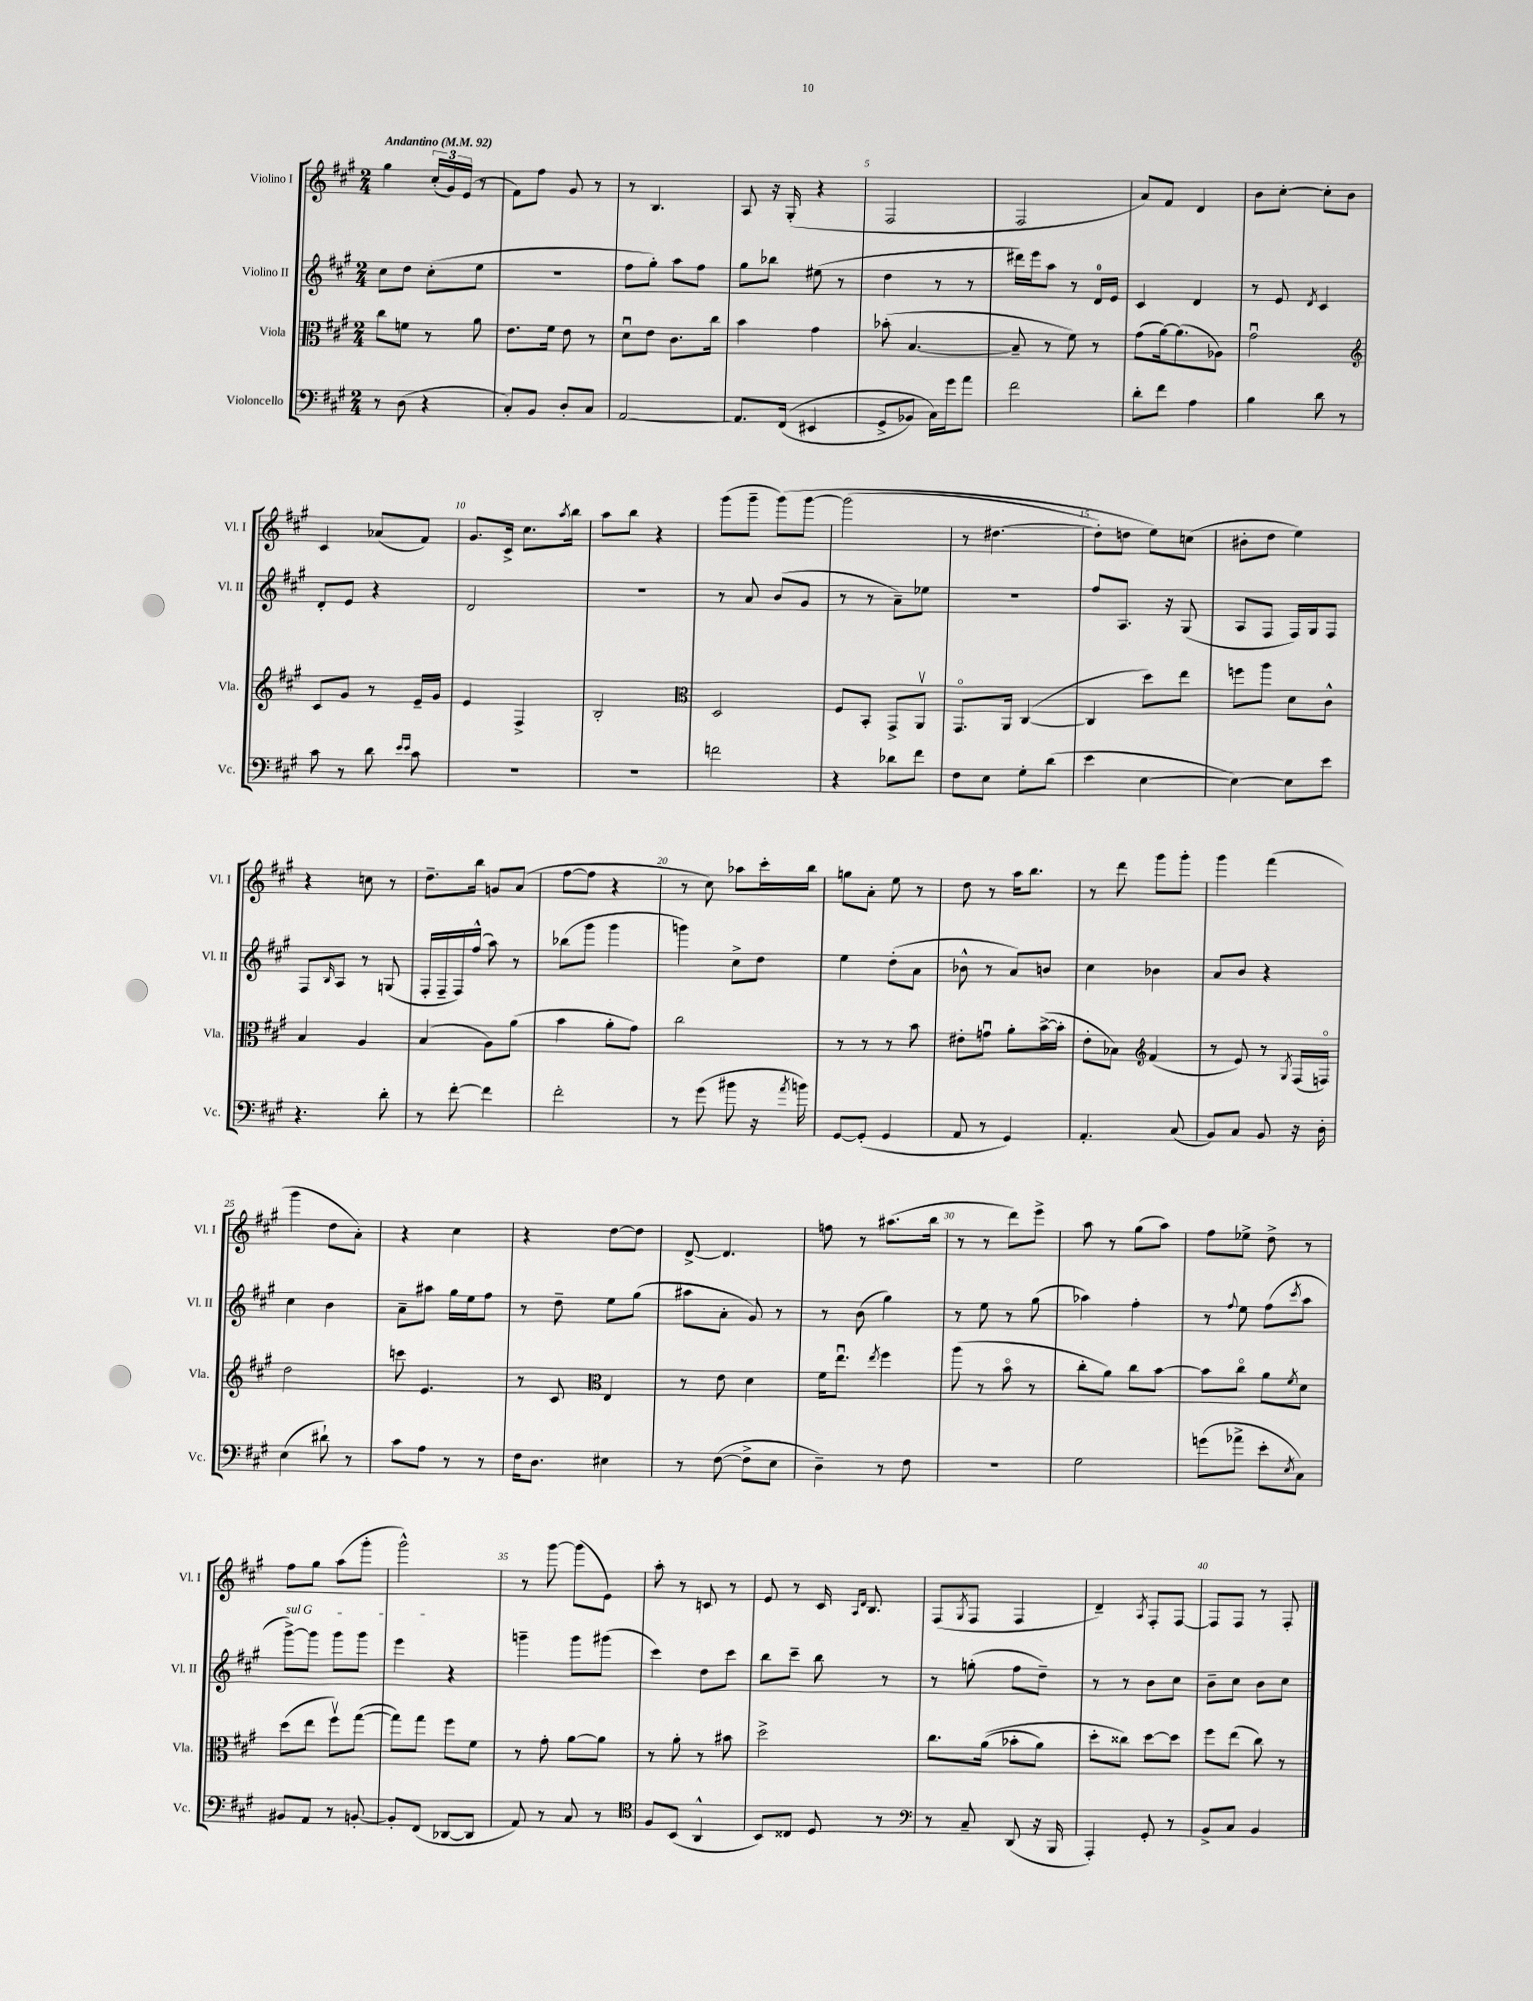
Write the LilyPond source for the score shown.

<<
\new StaffGroup <<
\new Staff = "s0" \with { instrumentName = "Violino I" shortInstrumentName = "Vl. I" } {
    \clef treble \key a \major \numericTimeSignature \time 2/4 \tempo "Andantino" 4 = 92
    gis''4 \tuplet 3/2 { cis''16-.( gis'16) e'16( } r8 |
    fis'8) fis''8 gis'8 r8 |
    r8 b4. |
    a8 r16 gis16-.( r4 |
    fis2 |
    fis2 |
    a'8) fis'8 d'4 |
    b'8 cis''8~-. cis''8-. b'8 |
    cis'4 aes'8( fis'8) |
    gis'8. cis'16-> cis''8. \acciaccatura { a''8 } b''16 |
    a''8 b''8 r4 |
    gis'''8( gis'''8-- gis'''8)\( gis'''8~ |
    gis'''2( |
    r8 dis''4.~ |
    dis''8-.) d''8 e''8\) c''8( |
    bis'8-. d''8 e''4) |
    r4 c''8 r8 |
    d''8.-- b''16 g'8 a'8( |
    fis''8~ fis''8 r4 |
    r8 cis''8) aes''8 cis'''16-. b''16 |
    g''8 a'8-. e''8 r8 |
    d''8 r8 a''16 b''8. |
    r8 d'''8 gis'''8 gis'''8-. |
    gis'''4 fis'''4( |
    gis'''4 d''8 a'8-.) |
    r4 cis''4 |
    r4 d''8~ d''8 |
    d'8~-> d'4. |
    f''8 r8 ais''8.( b''16 |
    r8 r8 d'''8) e'''8-> |
    a''8 r8 gis''8( a''8) |
    fis''8 ees''8-> d''8-> r8 |
    fis''8 gis''8 a''8( gis'''8-. |
    gis'''2-^) |
    r8 gis'''8~ gis'''8( e'8) |
    a''8-. r8 c'8 r8 |
    e'8 r8 cis'16 \grace { a16 d'16 } b8. |
    fis8( \acciaccatura { gis8 } fis8 fis4 |
    d'4--) \acciaccatura { a8 } fis8-. fis8~ |
    fis8 fis8 r8 fis8-. \bar "|." |
}
\new Staff = "s1" \with { instrumentName = "Violino II" shortInstrumentName = "Vl. II" } {
    \clef treble \key a \major \numericTimeSignature \time 2/4
    cis''8 d''8 cis''8-.( e''8 |
    R2 |
    fis''8 gis''8-.) a''8 fis''8 |
    gis''8 bes''8 eis''8( r8 |
    d''4 r8 r8 |
    dis'''16) e'''16 a''8 r8 d'16-0 e'16 |
    cis'4 d'4 |
    r8 e'8 \acciaccatura { d'8 } cis'4 |
    d'8-. e'8 r4 |
    d'2 |
    R2 |
    r8 a'8 b'8( gis'8 |
    r8 r8 a'8--) ees''8 |
    R2 |
    fis''8 a8. r16 gis8( |
    a8 fis8 fis16) gis16 fis8 |
    fis8 \grace { b16 } a8 r8 g8( |
    fis16-. fis16-- fis16) fis''16-^( a''8) r8 |
    bes''8( gis'''8 gis'''4 |
    g'''4) cis''8-> d''8 |
    e''4 d''8-.( a'8 |
    bes'8-^ r8 a'8) b'8 |
    cis''4 bes'4 |
    a'8 b'8 r4 |
    cis''4 b'4 |
    a'8-- ais''8 gis''16 e''16 fis''8 |
    r8 d''8-- e''8 gis''8( |
    ais''8 a'8-. gis'8) r8 |
    r8 b'8( gis''4) |
    r8 e''8 r8 gis''8( |
    aes''4) fis''4-. |
    r8 \appoggiatura { fis''8 } e''8 fis''8( \acciaccatura { cis'''8 } a''8 |
    \once \override TextSpanner.bound-details.left.text = \markup { \italic "sul G" } gis'''8~->\startTextSpan) gis'''8 gis'''8 gis'''8 |
    e'''4\stopTextSpan r4 |
    g'''4-- g'''8 gis'''8( |
    cis'''4) d''8 cis'''8 |
    b''8 cis'''8-- b''8 r8 |
    r8 g''8-.( fis''8 d''8--) |
    r8 r8 b'8 cis''8 |
    b'8-- cis''8 b'8 cis''8 \bar "|." |
}
\new Staff = "s2" \with { instrumentName = "Viola" shortInstrumentName = "Vla." } {
    \clef alto \key a \major \numericTimeSignature \time 2/4
    cis''8 f'8 r8 a'8 |
    e'8. fis'16 e'8 r8 |
    d'8\downbow e'8 cis'8. cis''16 |
    b'4 gis'4 |
    bes'8-.( b4.~ |
    b8-- r8 fis'8) r8 |
    gis'8( a'16~) a'8.( aes8) |
    gis'2\downbow |
    \clef treble cis'8 gis'8 r8 e'16-- gis'16 |
    e'4 fis4-> |
    b2-. |
    \clef alto d2 |
    fis8 b,8-. gis,8-> a,8\upbow |
    gis,8.\flageolet a,16 cis4~( |
    cis4 d''8) e''8 |
    f''8 a''8 d'8 cis'8-^ |
    b4 a4 |
    b4( a8) a'8( |
    b'4 a'8-. gis'8) |
    cis''2 |
    r8 r8 r8 b'8 |
    eis'8-. g'8\downbow a'8-. b'16~->( b'16-. |
    e'8-. bes8) \clef treble fis'4( |
    r8 e'8) r8 \acciaccatura { gis8 } fis16( f16\flageolet) |
    d''2 |
    c'''8 e'4. |
    r8 cis'8 \clef alto e4 |
    r8 e'8 d'4 |
    fis'16 e''8.\downbow \acciaccatura { e''8 } fis''4 |
    a''8( r8 b'8\flageolet r8 |
    cis''8-. a'8) cis''8 b'8~ |
    b'8 cis''8\flageolet a'8 \acciaccatura { fis'8 } d'8 |
    d''8( e''8 fis''8\upbow) gis''8~( |
    gis''8) gis''8 fis''8 fis'8 |
    r8 gis'8-. a'8~ a'8 |
    r8 a'8-. r8 bis'8 |
    d''2-> |
    cis''8. a'16(\( bes'8-. a'8) |
    d''8-. cisis''8\) d''8~ d''8 |
    fis''8 e''8( cis''8) r8 \bar "|." |
}
\new Staff = "s3" \with { instrumentName = "Violoncello" shortInstrumentName = "Vc." } {
    \clef bass \key a \major \numericTimeSignature \time 2/4
    r8 d8( r4 |
    cis8-.) b,8 d8-. cis8 |
    a,2~ |
    a,8. fis,16(\( eis,4 |
    gis,8-> bes,8) cis16\) gis'16 a'8 |
    fis'2 |
    d'8-. fis'8 a4 |
    b4 d'8 r8 |
    cis'8 r8 d'8 \grace { e'16 e'16 } cis'8 |
    R2 |
    R2 |
    f'2 |
    r4 des'8 fis'8 |
    fis8 e8 gis8-. d'8( |
    e'4 e4~ |
    e4~) e8 e'8 |
    r4. d'8-. |
    r8 fis'8~-. fis'4 |
    fis'2-. |
    r8 gis'8( bis'8 r16 \acciaccatura { a'8 } b'16) |
    gis,8~ gis,8-.( gis,4 |
    a,8 r8 gis,4) |
    a,4.-. cis8( |
    b,8) cis8 b,8 r16 d16-. |
    e4( dis'8-!) r8 |
    cis'8 a8 r8 r8 |
    fis16 d8. eis4 |
    r8 fis8~( fis8-> e8 |
    d4--) r8 fis8 |
    R2 |
    gis2 |
    g'8( aes'8-> e'8-. \acciaccatura { e8 } cis8) |
    bis,8 a,8 r8 b,8~-. |
    b,8-. fis,8( des,8~ des,8 |
    a,8) r8 cis8 r8 |
    \clef tenor fis8 b,8( a,4-^ |
    b,8) cisis8 d8 r8 |
    \clef bass r8 cis8-- d,8( r16 b,,16 |
    a,,4-.) gis,8-. r8 |
    b,8-> cis8 b,4 \bar "|." |
}
>>
>>
\layout { \context { \Score \override BarNumber.break-visibility = ##(#f #t #t) barNumberVisibility = #(every-nth-bar-number-visible 5) } }
